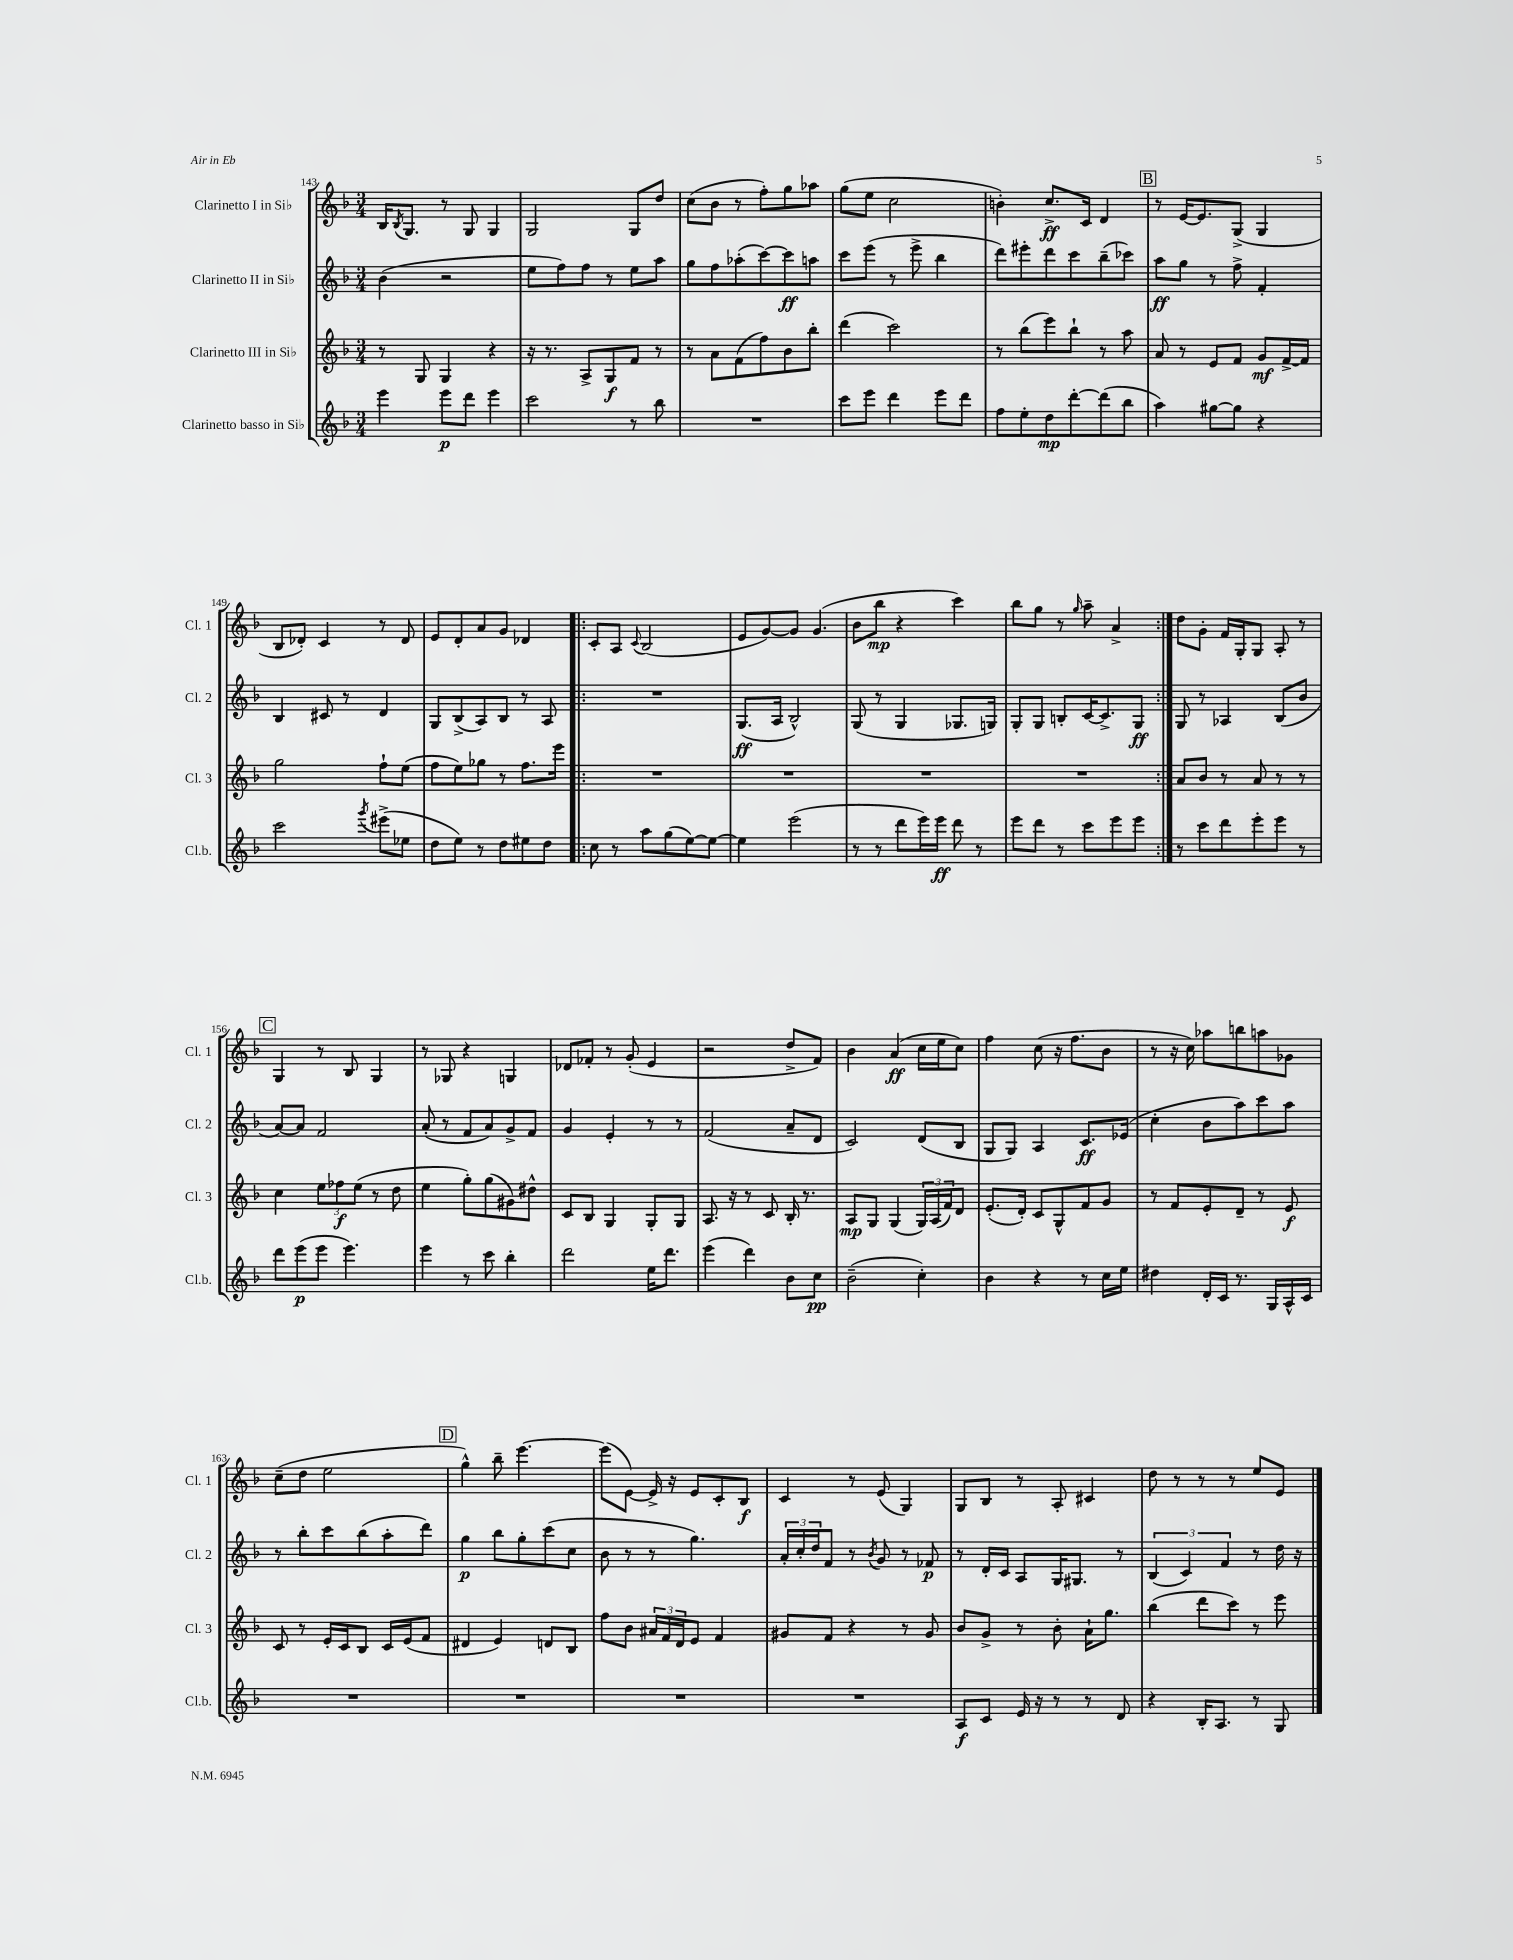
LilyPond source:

<<
\new StaffGroup <<
\new Staff = "s0" \with { instrumentName = "Clarinetto I in Sib" shortInstrumentName = "Cl. 1" } {
    \clef treble \key f \major \numericTimeSignature \time 3/4
    bes16 \acciaccatura { bes8 } g8. r8 g8 g4 |
    g2 g8 d''8 |
    c''8( bes'8 r8 f''8-.) g''8 aes''8 |
    g''8( e''8 c''2 |
    b'4-.) c''8.->\ff c'16 d'4 |
    \mark \markup { \box "B" } r8 e'16~ e'8. g8->( g4 |
    bes8 des'8-.) c'4 r8 des'8 |
    e'8 d'8-. a'8 g'8 des'4 |
    \repeat volta 2 { c'8-. a8 \appoggiatura { c'8 } bes2( |
    e'8 g'8~) g'8 g'4.( |
    bes'8 bes''8\mp r4 c'''4) |
    bes''8 g''8 r8 \grace { g''16 } a''8-- a'4-> | }
    d''8 g'8-. f'16 g16-. g8 a8-. r8 |
    \mark \markup { \box "C" } g4 r8 bes8 g4 |
    r8 ges8 r4 g4 |
    des'8 fes'8-. r8 g'8-.( e'4 |
    r2 d''8-> f'8) |
    bes'4 a'4\ff( c''16 e''16 c''8) |
    f''4 c''8( r16 f''8. bes'8 |
    r8 r16 c''16) aes''8 b''8 a''8 ges'8 |
    c''8--( d''8 e''2 |
    \mark \markup { \box "D" } g''4-^) bes''8-- e'''4.~ |
    e'''8( e'8~) e'16-> r16 e'8 c'8-. bes8\f |
    c'4 r8 e'8( g4) |
    g8 bes8 r8 a8-. cis'4 |
    d''8 r8 r8 r8 e''8 e'8 \bar "|." |
}
\new Staff = "s1" \with { instrumentName = "Clarinetto II in Sib" shortInstrumentName = "Cl. 2" } {
    \clef treble \key f \major \numericTimeSignature \time 3/4
    bes'4( r2 |
    e''8 f''8) f''8 r8 e''8 a''8 |
    g''8 f''8 aes''8-.( c'''8~) c'''8\ff a''8 |
    c'''8 e'''8( r8 e'''8-> bes''4 |
    d'''8) eis'''8-. d'''8 c'''8 bes''8--( ces'''8) |
    \mark \markup { \box "B" } a''8\ff g''8 r8 f''8-> f'4-. |
    bes4 cis'8 r8 d'4 |
    g8 bes8->( a8) bes8 r8 a8 |
    \repeat volta 2 { R2. |
    g8.\ff( a16 bes2-^) |
    g8( r8 g4 ges8. g16) |
    g8-. g8 b8-. c'16~ c'8.-> g8\ff | }
    g8 r8 aes4 bes8( bes'8 |
    \mark \markup { \box "C" } a'8~) a'8 f'2 |
    a'8-.( r8 f'8 a'8) g'8-> f'8 |
    g'4 e'4-. r8 r8 |
    f'2( a'8-- d'8 |
    c'2) d'8( bes8 |
    g8 g8) a4 c'8.\ff ees'16( |
    c''4-. bes'8 a''8) c'''8 a''8 |
    r8 bes''8-. c'''8 bes''8( a''8-. d'''8) |
    \mark \markup { \box "D" } g''4\p bes''8 g''8-. c'''8( c''8 |
    bes'8 r8 r8 g''4.) |
    \tuplet 3/2 { a'16-. c''16-. d''16 } f'8 r8 \acciaccatura { bes'8 } g'8 r8 fes'8\p |
    r8 d'16-. c'16 a8 g16 gis8. r8 |
    \tuplet 3/2 { bes4( c'4) f'4 } r8 d''16 r16 \bar "|." |
}
\new Staff = "s2" \with { instrumentName = "Clarinetto III in Sib" shortInstrumentName = "Cl. 3" } {
    \clef treble \key f \major \numericTimeSignature \time 3/4
    r8 g8 g4 r4 |
    r16 r8. a8-> g8\f f'8 r8 |
    r8 a'8 f'8( f''8) bes'8 bes''8-. |
    d'''4( c'''2) |
    r8 bes''8( e'''8) bes''8-! r8 a''8 |
    \mark \markup { \box "B" } a'8 r8 e'8 f'8 g'8\mf f'16~-> f'16 |
    g''2 f''8-! e''8( |
    f''8 e''8) ges''8 r8 f''8. e'''16 |
    \repeat volta 2 { R2. |
    R2. |
    R2. |
    R2. | }
    a'8 bes'8 r8 a'8 r8 r8 |
    \mark \markup { \box "C" } c''4 \tuplet 3/2 { e''8 fes''8\f e''8( } r8 d''8 |
    e''4 g''8-.) g''8( gis'8) dis''8-^ |
    c'8 bes8 g4 g8-. g8 |
    a8. r16 r8 c'8 bes16-. r8. |
    a8\mp g8 g4( \tuplet 3/2 { g16) a16( f'16) } d'8 |
    e'8.-.( d'16-.) c'8 g8-^ f'8 g'8 |
    r8 f'8 e'8-. d'8-- r8 e'8\f |
    c'8 r8 e'16-. c'16 bes8 c'16 e'16( f'8 |
    \mark \markup { \box "D" } dis'4 e'4) d'8 bes8 |
    f''8 bes'8 \tuplet 3/2 { ais'16 f'16 d'16 } e'8 f'4 |
    gis'8 f'8 r4 r8 gis'8 |
    bes'8 g'8-> r8 bes'8-. a'16-! g''8. |
    bes''4( d'''8 c'''8) r8 e'''8 \bar "|." |
}
\new Staff = "s3" \with { instrumentName = "Clarinetto basso in Sib" shortInstrumentName = "Cl.b." } {
    \clef treble \key f \major \numericTimeSignature \time 3/4
    e'''4 e'''8\p d'''8 e'''4 |
    c'''2 r8 bes''8 |
    R2. |
    c'''8 e'''8 d'''4 e'''8 d'''8 |
    f''8 e''8-. d''8\mp d'''8~-. d'''8( bes''8 |
    \mark \markup { \box "B" } a''4) gis''8~ gis''8 r4 |
    c'''2 \acciaccatura { g'''8 } eis'''8->( ees''8 |
    d''8 e''8) r8 d''8 eis''8 d''8 |
    \repeat volta 2 { c''8 r8 a''8 g''8( e''8~) e''8~ |
    e''4 e'''2( |
    r8 r8 d'''8 e'''16) e'''16\ff d'''8 r8 |
    e'''8 d'''8 r8 c'''8 e'''8 e'''8 | }
    r8 c'''8 d'''8 e'''8-. e'''8 r8 |
    \mark \markup { \box "C" } d'''8 e'''8\p( e'''8 e'''4.) |
    e'''4 r8 c'''8 bes''4-. |
    d'''2 e''16 d'''8. |
    e'''4( d'''4) bes'8 c''8\pp |
    bes'2--( c''4-.) |
    bes'4 r4 r8 c''16 e''16 |
    dis''4 d'16-. c'16 r8. g16 a16-^ c'16 |
    R2. |
    \mark \markup { \box "D" } R2. |
    R2. |
    R2. |
    a8\f c'8 e'16 r16 r8 r8 d'8 |
    r4 bes16-. a8. r8 g8 \bar "|." |
}
>>
>>
\layout { \context { \Score currentBarNumber = #143 } }
